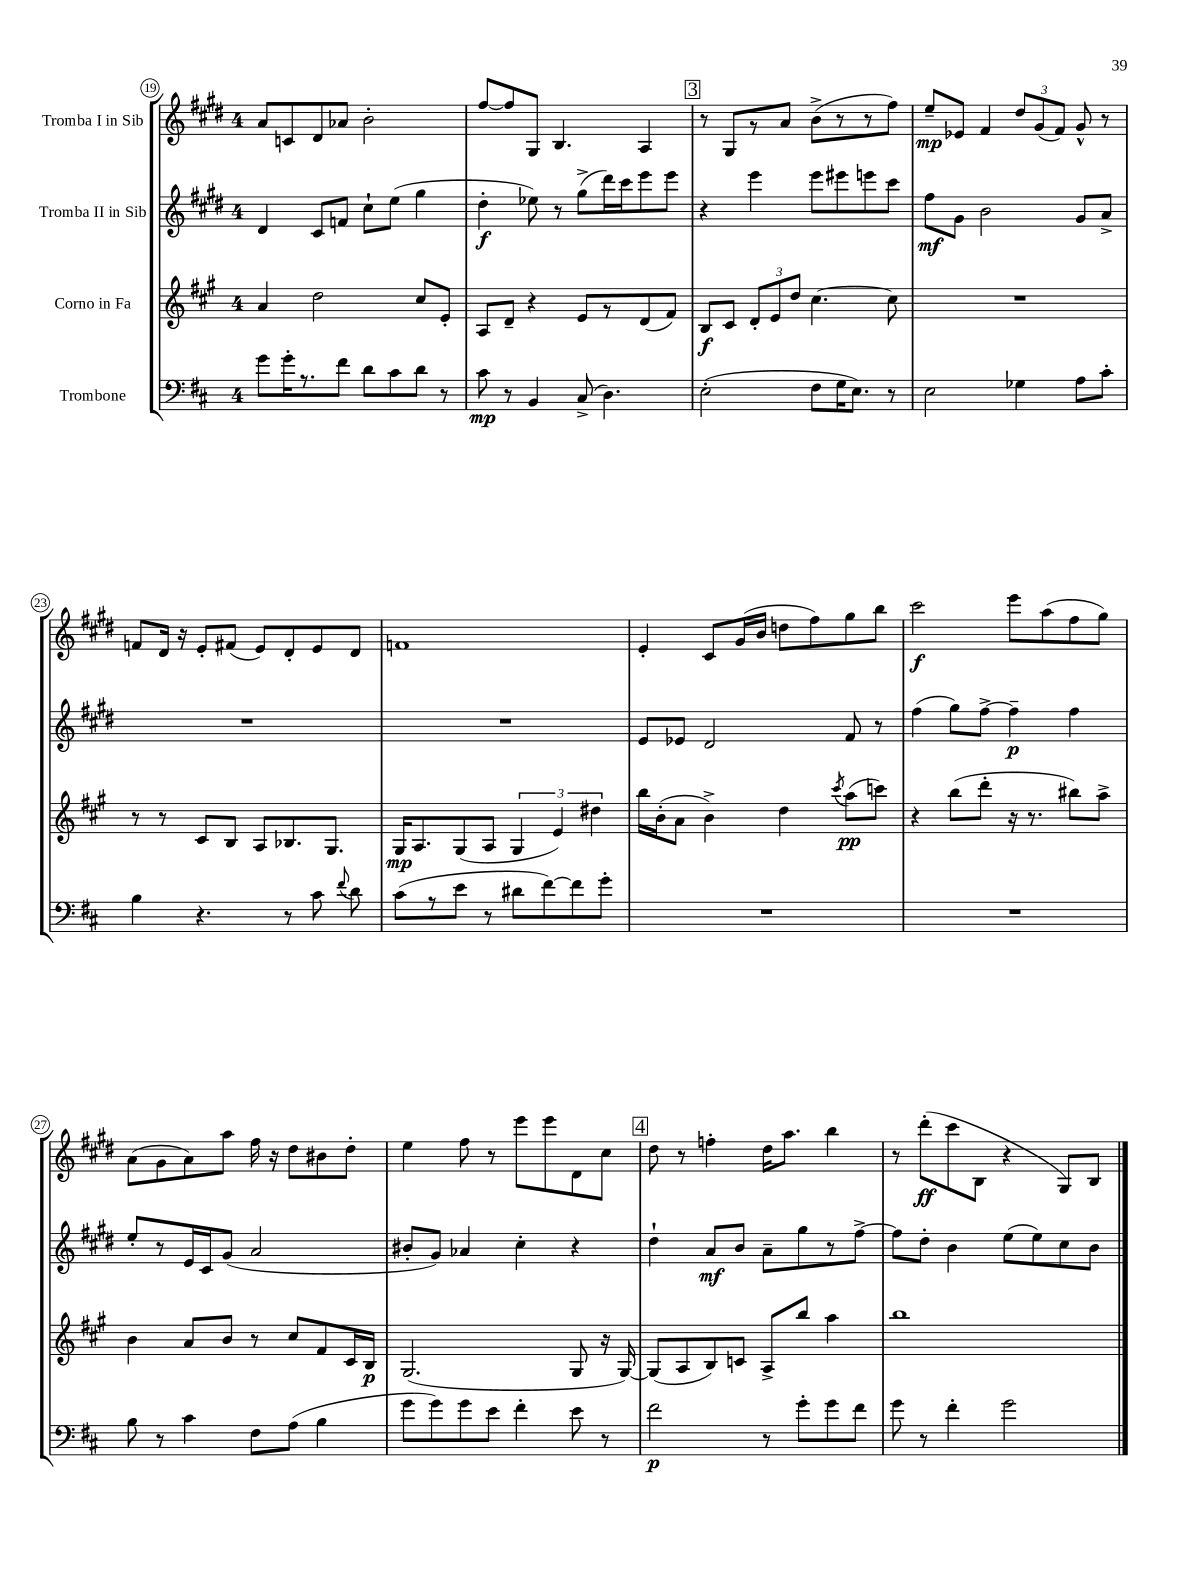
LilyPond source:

<<
\new StaffGroup <<
\new Staff = "s0" \with { instrumentName = "Tromba I in Sib" } {
    \clef treble \key e \major \once \override Staff.TimeSignature.style = #'single-digit \time 4/4
    \autoBeamOff a'8[ c'8 dis'8 aes'8] b'2-. |
    fis''8[~ fis''8 gis8] b4. a4 |
    \mark \markup { \box "3" } r8 gis8[ r8 a'8] b'8[->( r8 r8 fis''8]) |
    e''8[--\mp ees'8] fis'4 \tuplet 3/2 { dis''8[ gis'8( fis'8]) } gis'8-^ r8 |
    f'8[ dis'16] r16 e'8[-. fis'8]( e'8[) dis'8-. e'8 dis'8] |
    f'1 |
    e'4-. cis'8[ gis'16( b'16] d''8[ fis''8) gis''8 b''8] |
    cis'''2\f e'''8[ a''8( fis''8 gis''8]) |
    a'8[( gis'8 a'8) a''8] fis''16 r16 dis''8[ bis'8 dis''8]-. |
    e''4 fis''8 r8 e'''8[ e'''8 dis'8 cis''8] |
    \mark \markup { \box "4" } dis''8 r8 f''4-. dis''16[ a''8.] b''4 |
    r8 dis'''8[-.\ff( cis'''8 b8] r4 gis8[) b8] \bar "|." |
}
\new Staff = "s1" \with { instrumentName = "Tromba II in Sib" } {
    \clef treble \key e \major \once \override Staff.TimeSignature.style = #'single-digit \time 4/4
    \autoBeamOff dis'4 cis'8[ f'8] cis''8[-! e''8]( gis''4 |
    dis''4-.\f ees''8) r8 gis''8[->( dis'''16) cis'''16 e'''8 e'''8] |
    \mark \markup { \box "3" } r4 e'''4 e'''8[ eis'''8 e'''8 cis'''8] |
    fis''8[\mf gis'8] b'2 gis'8[ a'8]-> |
    R1 |
    R1 |
    e'8[ ees'8] dis'2 fis'8 r8 |
    fis''4( gis''8[) fis''8]~-> fis''4--\p fis''4 |
    e''8[-. r8 e'16 cis'16 gis'8]( a'2 |
    bis'8[-. gis'8]) aes'4 cis''4-. r4 |
    \mark \markup { \box "4" } dis''4-! a'8[\mf b'8] a'8[-- gis''8 r8 fis''8]~-> |
    fis''8[ dis''8]-. b'4 e''8[( e''8) cis''8 b'8] \bar "|." |
}
\new Staff = "s2" \with { instrumentName = "Corno in Fa" } {
    \clef treble \key a \major \once \override Staff.TimeSignature.style = #'single-digit \time 4/4
    \autoBeamOff a'4 d''2 cis''8[ e'8]-. |
    a8[ d'8]-- r4 e'8[ r8 d'8( fis'8]) |
    \mark \markup { \box "3" } b8[\f cis'8] \tuplet 3/2 { d'8[-. e'8 d''8] } cis''4.~ cis''8 |
    R1 |
    r8 r8 cis'8[ b8] a8[ bes8. gis8.] |
    gis16[\mp a8. gis8( a8] \tuplet 3/2 { gis4 e'4) dis''4 } |
    b''16[ b'16-.( a'8] b'4->) d''4 \acciaccatura { cis'''8 } a''8[\pp( c'''8]) |
    r4 b''8[( d'''8]-. r16 r8. bis''8[) a''8]-> |
    b'4 a'8[ b'8] r8 cis''8[ fis'8 cis'16 b16]\p |
    gis2.( gis8 r16 gis16~) |
    \mark \markup { \box "4" } gis8[( a8 b8) c'8] a8[-> b''8] a''4 |
    b''1 \bar "|." |
}
\new Staff = "s3" \with { instrumentName = "Trombone" } {
    \clef bass \key d \major \once \override Staff.TimeSignature.style = #'single-digit \time 4/4
    \autoBeamOff g'8[ g'16-. r8. fis'8] d'8[ cis'8 d'8] r8 |
    cis'8\mp r8 b,4 cis8->( d4.) |
    \mark \markup { \box "3" } e2-.( fis8[ g16 e8.]) r8 |
    e2 ges4 a8[ cis'8]-. |
    b4 r4. r8 cis'8 \appoggiatura { fis'8 } d'8 |
    cis'8[( r8 e'8] r8 dis'8[ fis'8~) fis'8 g'8]-. |
    R1 |
    R1 |
    b8 r8 cis'4 fis8[ a8]( b4 |
    g'8[ g'8) g'8 e'8] fis'4-. e'8 r8 |
    \mark \markup { \box "4" } fis'2\p r8 g'8[-. g'8 fis'8] |
    g'8 r8 fis'4-. g'2 \bar "|." |
}
>>
>>
\layout { \context { \Score currentBarNumber = #19 \override BarNumber.stencil = #(make-stencil-circler 0.1 0.3 ly:text-interface::print) } }
